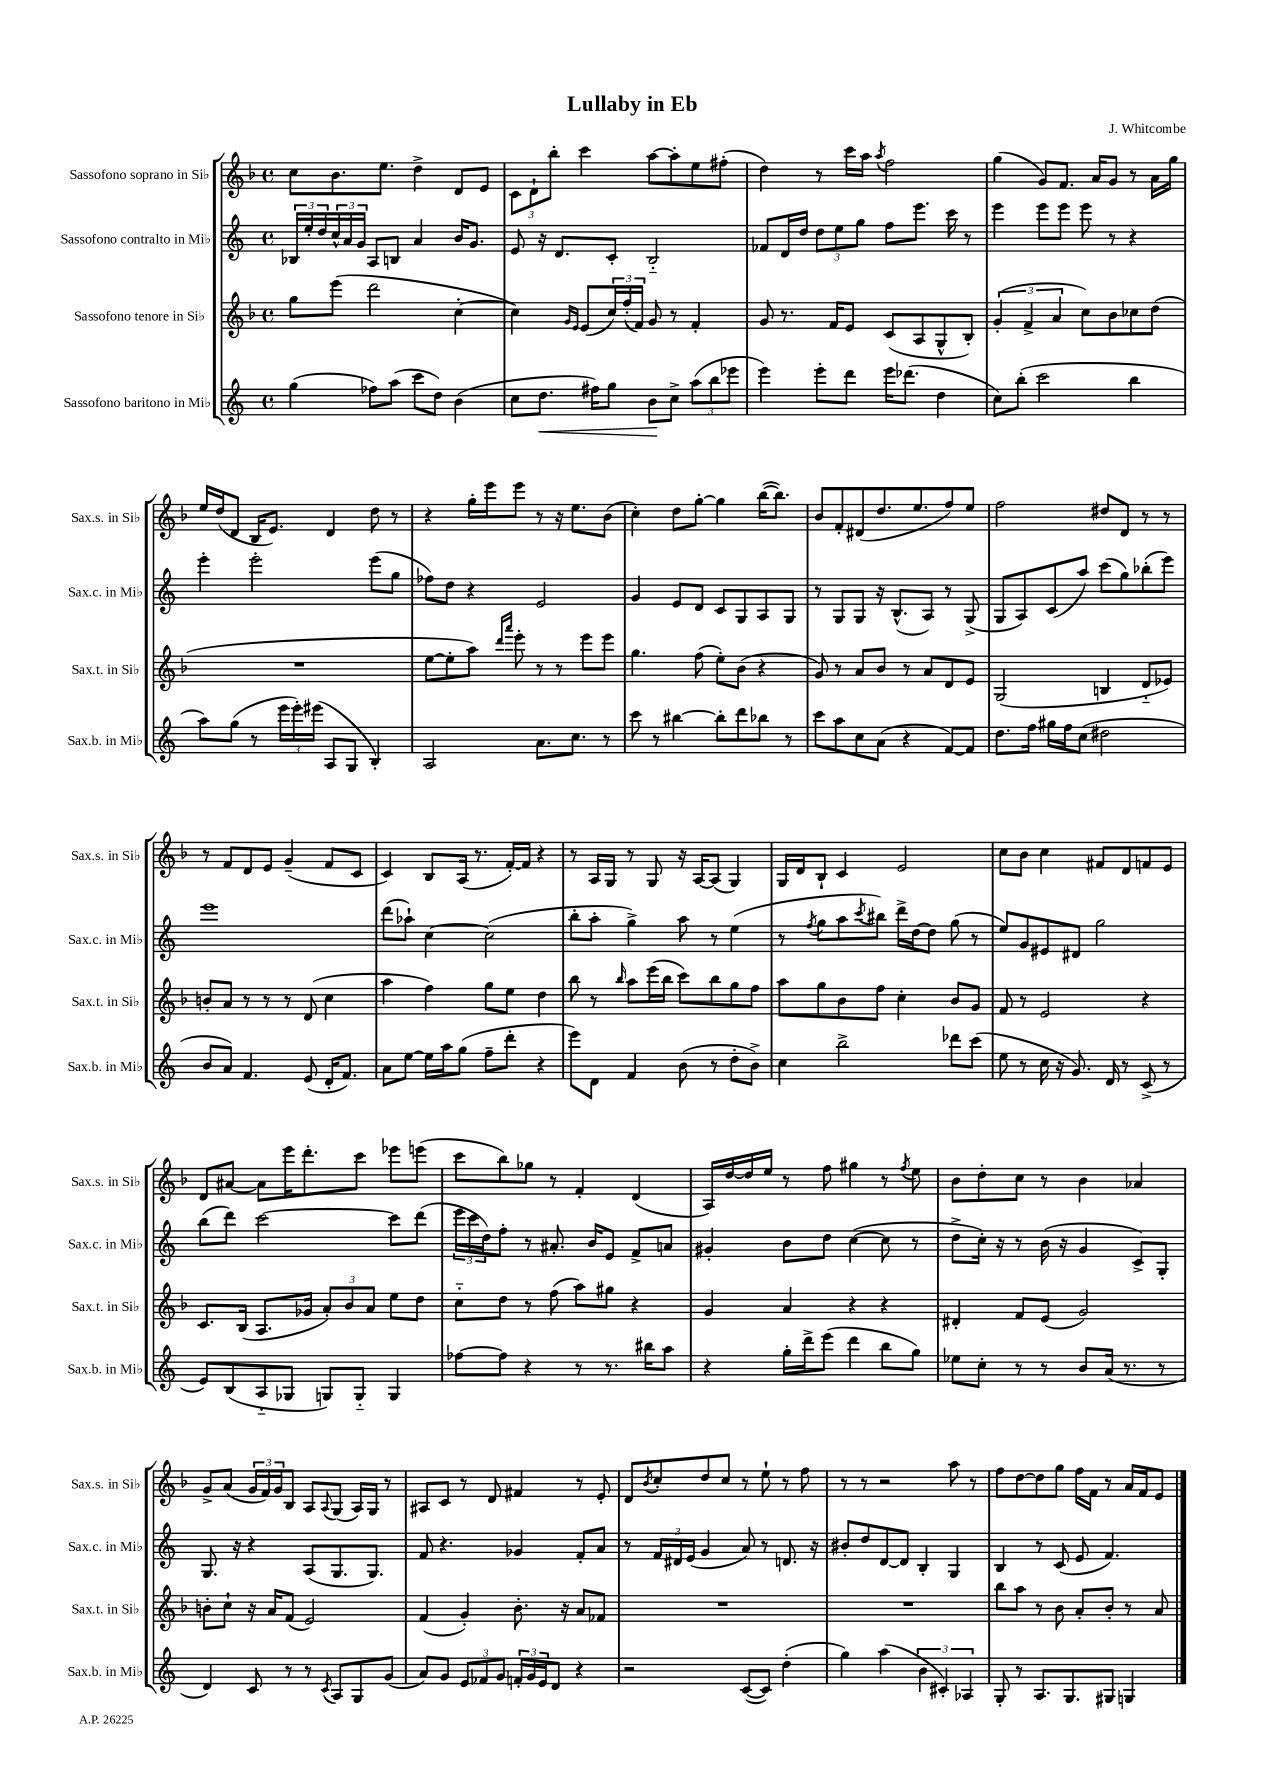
\header { title = "Lullaby in Eb" composer = "J. Whitcombe" }
<<
\new StaffGroup <<
\new Staff = "s0" \with { instrumentName = "Sassofono soprano in Sib" shortInstrumentName = "Sax.s. in Sib" } {
    \clef treble \key f \major \defaultTimeSignature \time 4/4
    c''8 bes'8. e''8. d''4-> d'8 e'8 |
    \tuplet 3/2 { c'8 d'8-! bes''8-. } c'''4 a''8~ a''8-. e''8 fis''8-.( |
    d''4) r8 c'''16 a''16 \acciaccatura { a''8 } f''2 |
    g''4( g'8) f'8. a'16 g'8 r8 a'16 g''16 |
    e''16 d''16( d'8 bes16 e'8.) d'4 d''8 r8 |
    r4 g''16-. e'''16 e'''8 r8 r16 e''8. bes'8( |
    c''4-.) d''8 g''8~-. g''4 bes''16~( bes''8.) |
    bes'8 f'8-. dis'8( d''8. e''8. f''8) e''8 |
    f''2 dis''8 d'8 r8 r8 |
    r8 f'8 d'8 e'8 g'4--( f'8 c'8 |
    c'4) bes8 a16( r8. f'16~-.) f'16 r4 |
    r8 a16 g16 r8 g8 r16 a16~ a8( g4) |
    g16 d'16 bes8-! c'4 e'2 |
    c''8 bes'8 c''4 fis'8 d'8 f'8 e'8 |
    d'8 ais'8~ ais'8 e'''16 d'''8.-. c'''8 ees'''8 e'''8( |
    c'''8 bes''8) ges''8 r8 f'4-. d'4( |
    a16) d''16~ d''16 e''16 r8 f''8 gis''4 r8 \acciaccatura { f''8 } e''8 |
    bes'8 d''8-. c''8 r8 bes'4 aes'4 |
    g'8-> a'8( \tuplet 3/2 { g'16 f'16) g'16 } bes8 a8 \appoggiatura { a8 } g8( a16) g16 r8 |
    ais8 c'8 r8 d'8 fis'4 r8 e'8-. |
    d'8 \acciaccatura { bes'8 } c''8-. d''8 c''8 r8 e''8-! r8 f''8 |
    r8 r8 r2 a''8 r8 |
    f''8 d''8~ d''8 g''8 f''16 f'16 r8 a'16 f'16 e'8 \bar "|." |
}
\new Staff = "s1" \with { instrumentName = "Sassofono contralto in Mib" shortInstrumentName = "Sax.c. in Mib" } {
    \clef treble \key c \major \defaultTimeSignature \time 4/4
    \tuplet 3/2 { bes16 e''16-. d''16 } \tuplet 3/2 { c''16-^ a'16 g'16 } a8 b8 a'4 b'16 g'8. |
    e'8 r16 d'8. c'8-. b2-_ |
    fes'8 d'16 d''16 \tuplet 3/2 { d''8 e''8 g''8 } f''8 e'''8. c'''16 r8 |
    e'''4 e'''8 e'''8 e'''8 r8 r4 |
    e'''4-. e'''2-. e'''8( g''8 |
    fes''8) d''8 r4 e'2 |
    g'4 e'8 d'8 c'8 g8 a8 g8 |
    r8 g8 g8 r16 b8.-^( a8) r8 g8->( |
    g8 a8) c'8( a''8) c'''8( g''8) bes''8-.( e'''8) |
    e'''1 |
    d'''8( aes''8-!) c''4~ c''2( |
    b''8-. a''8-. g''4->) a''8 r8 e''4( |
    r8 \acciaccatura { f''8 } g''8 a''8 \acciaccatura { c'''8 } bis''8) d'''16-> d''16~ d''8 g''8( r8 |
    e''8) g'8 eis'8 dis'8 g''2 |
    b''8( d'''8) c'''2~ c'''8 d'''8( |
    \tuplet 3/2 { e'''16 c'''16 d''16) } f''8-. r8 ais'8.-. b'16 e'8 f'8-> a'8 |
    gis'4-. b'8 d''8 c''4~( c''8 r8 |
    d''8-> c''16-.) r16 r8 b'16( r16 g'4 c'8->) g8-. |
    g8. r16 r4 a8( g8. g8.) |
    f'8 r4. ges'4 f'8-. a'8 |
    r8 \tuplet 3/2 { f'16 dis'16 e'16( } g'4 a'8) r8 d'8. r16 |
    bis'8-. d''8 d'8~ d'8 b4-. g4 |
    b4 r8 c'8( e'8 f'4.) \bar "|." |
}
\new Staff = "s2" \with { instrumentName = "Sassofono tenore in Sib" shortInstrumentName = "Sax.t. in Sib" } {
    \clef treble \key f \major \defaultTimeSignature \time 4/4
    g''8 e'''8( d'''2 c''4~-. |
    c''4) \grace { g'16 e'16 } e'8( \tuplet 3/2 { c''16) f''16-.( f'16) } g'8 r8 f'4-. |
    g'8 r8. f'16 e'8 c'8( a8 g8-^ bes8-.) |
    \tuplet 3/2 { g'4-.( f'4-> a'4 } c''8) bes'8 ces''8 d''8( |
    R1 |
    e''8~ e''8-. a''8) \grace { d'''16 a'''16 } e'''8-. r8 r8 e'''8 e'''8 |
    g''4. f''8( e''8-.) bes'8( r4 |
    g'8) r8 a'8 bes'8 r8 a'8 d'8 e'8 |
    g2( b4 d'8-_ ees'8) |
    b'8-. a'8 r8 r8 r8 d'8( c''4 |
    a''4 f''4) g''8 e''8 d''4 |
    bes''8 r8 \grace { bes''16 } a''8 e'''16( bes''16 c'''8) bes''8 g''8 f''8 |
    a''8 g''8 bes'8 f''8 c''4-. bes'8 g'8 |
    f'8 r8 e'2 r4 |
    c'8. bes16( a8. ges'16 \tuplet 3/2 { a'8-.) bes'8 a'8 } e''8 d''8 |
    c''8-_ d''8 r8 f''8( a''8) gis''8 r4 |
    g'4 a'4 r4 r4 |
    dis'4-. f'8 e'8( g'2) |
    b'8-. c''8-! r16 a'16 f'8( e'2) |
    f'4( g'4-.) bes'8.-. r16 a'8 fes'8 |
    R1 |
    R1 |
    bes''8 a''8 r8 bes'8 a'8-. bes'8-. r8 a'8 \bar "|." |
}
\new Staff = "s3" \with { instrumentName = "Sassofono baritono in Mib" shortInstrumentName = "Sax.b. in Mib" } {
    \clef treble \key c \major \defaultTimeSignature \time 4/4
    g''4( fes''8) a''8( c'''8 d''8) b'4( |
    c''8 d''8.\< fis''16) g''8 b'8\! c''8-> \tuplet 3/2 { a''8( b''8 ees'''8 } |
    e'''4) e'''8-. d'''8 e'''16 des'''8.( d''4 |
    c''8) b''8-.( c'''2 b''4 |
    a''8) g''8( r8 \tuplet 3/2 { e'''16 e'''16-.) eis'''16( } a8 g8 b4-.) |
    a2 a'8. c''8. r8 |
    c'''8 r8 bis''4~ bis''8-. d'''8 bes''8 r8 |
    c'''8 a''8 c''8 a'8( r4 f'8~) f'8 |
    d''8. f''16 gis''16 f''16 c''8( dis''2 |
    b'8 a'8) f'4. e'8( d'16-. f'8.) |
    a'8 e''8~ e''16 a''16 g''8( f''8-- d'''8-. r4 |
    e'''8) d'8 f'4 b'8( r8 d''8-. b'8->) |
    c''4 b''2-> des'''8 c'''8( |
    e''8 r8 c''16 r16 g'8.) d'16 r8 c'8->( r8 |
    e'8) b8( a8-_ ges8 g8) g8-_ g4 |
    fes''8~ fes''8 r4 r8 r8. bis''16 a''8 |
    r4 g''16-. d'''16-> e'''8( d'''4 b''8 g''8) |
    ees''8 c''8-. r8 r8 b'8 a'16( r8. r8 |
    d'4) c'8 r8 r8 \acciaccatura { c'8 } a8 g8 g'8( |
    a'8) g'8 \tuplet 3/2 { e'8 fes'8 g'8 } \tuplet 3/2 { f'16-. g'16 e'16 } d'8 r4 |
    r2 c'8~( c'8) d''4-.( |
    g''4) a''4( \tuplet 3/2 { b'4 cis'4-.) aes4 } |
    g8-. r8 a8. g8. gis8 g4 \bar "|." |
}
>>
>>
\layout { \context { \Score \remove "Bar_number_engraver" } }
